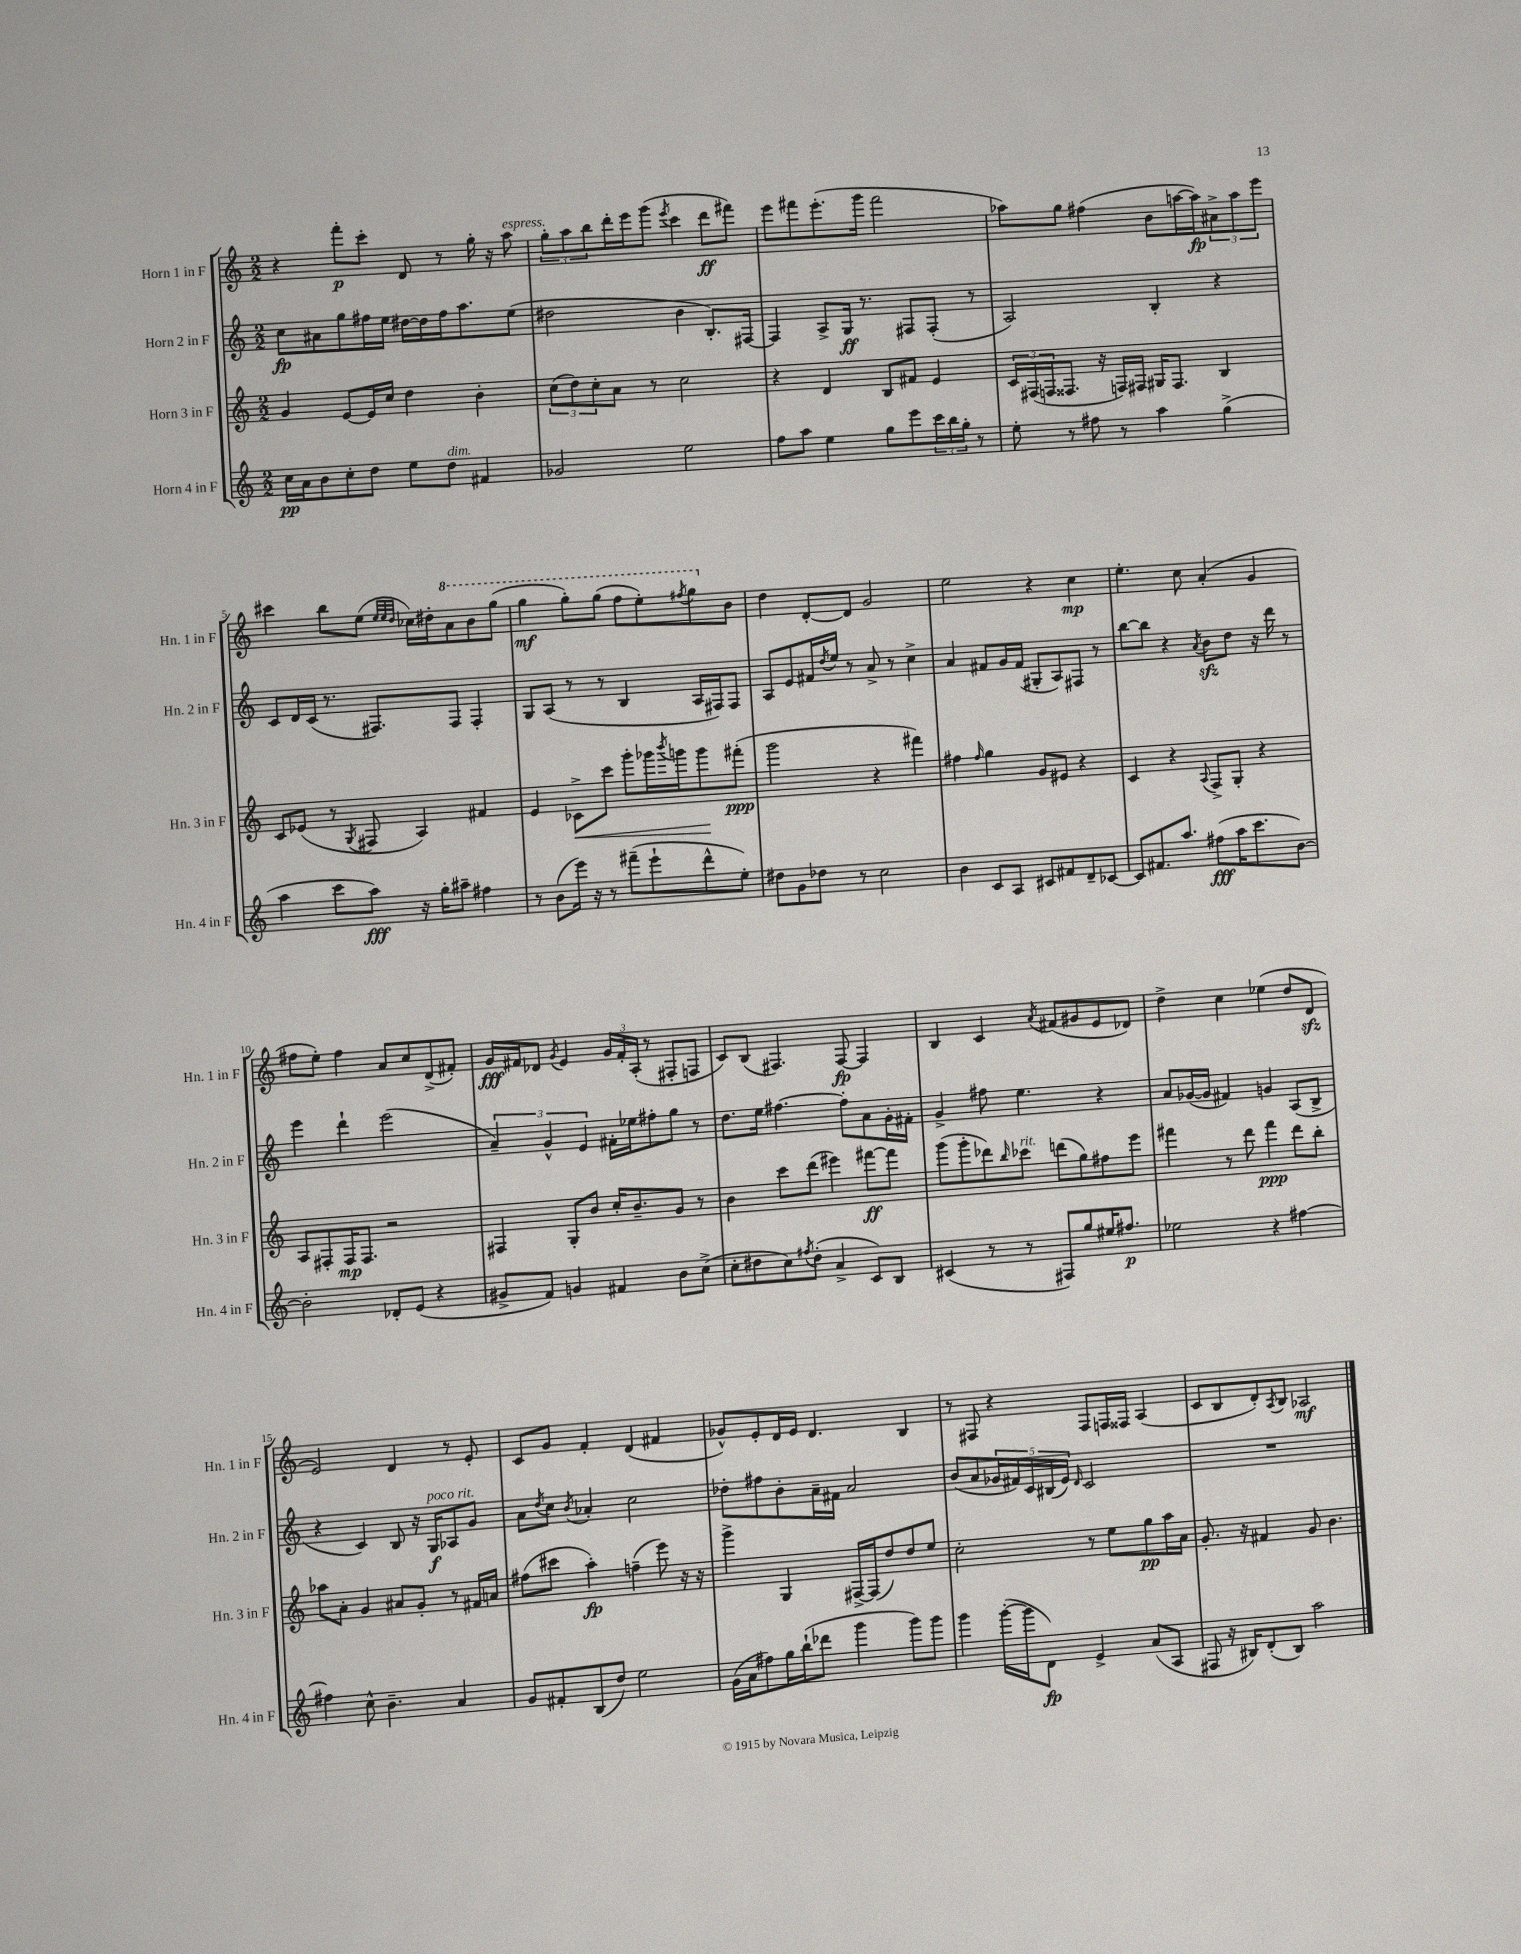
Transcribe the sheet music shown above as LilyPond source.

<<
\new StaffGroup <<
\new Staff = "s0" \with { instrumentName = "Horn 1 in F" shortInstrumentName = "Hn. 1 in F" } {
    \clef treble \key c \major \numericTimeSignature \time 2/2
    r4 f'''8-.\p c'''8-. d'8 r8 g''16-. r16 a''8^\markup { \italic "espress." } |
    \tuplet 3/2 { g''8-. a''8 b''8 } d'''16-. e'''16 g'''8( \acciaccatura { e'''8 } c'''4 d'''8\ff fis'''8) |
    e'''8 fis'''8 e'''8.-.( g'''16 fis'''2 |
    aes''8) g''8 fis''4( b'8 a''16~ a''16\fp) \tuplet 3/2 { ais'8-> a''8 e'''8 } |
    cis'''4 b''8 e''8( \grace { e''32 e''32 d''32 } ces''16) dis''16-. \ottava #1 a''8 b''8 g'''8( |
    g'''4\mf g'''8-.) g'''8( f'''8 e'''8-.) \acciaccatura { fis'''8 } g'''8 \ottava #0 b'8 |
    d''4 d'8~-. d'8 g'2 |
    e''2 r4 c''4\mp |
    e''4.-. c''8 a'4-.( g'4 |
    fis''8 e''8-.) fis''4 a'8 c''8 d'8->( fis'8-.) |
    g'16\fff fis'16 des'8 \acciaccatura { g'8 } e'4 \tuplet 3/2 { g'16 fis'16-. a16-.( } r8 fis8-. f8 |
    c'8) b8( fis4.) fis8~\fp fis4 |
    b4 c'4 \acciaccatura { a'8 } fis'8( gis'8 e'8 des'8) |
    d''4-> c''4 ees''4( d''8 d'8\sfz |
    e'2) d'4 r8 e'8-. |
    c'8 g'8 f'4-. d'4( fis'4 |
    ges'8-^) e'8-. d'16 e'16 d'4. b4 |
    r8 fis8 r4 fis8 f16 fisis16 a4( |
    c'8 b8 d'8-.) \acciaccatura { a8 } b8 aes2\mf \bar "|." |
}
\new Staff = "s1" \with { instrumentName = "Horn 2 in F" shortInstrumentName = "Hn. 2 in F" } {
    \clef treble \key c \major \numericTimeSignature \time 2/2
    c''8\fp ais'8 g''8 fis''16 e''16 dis''16~ dis''16 fis''16 a''8. e''8( |
    dis''2 b'4 b8.-.) fis16~ |
    fis4 a8-> g16\ff r8. fis8 fis8-.( r8 |
    a2) b4-. r4 |
    c'8 d'16 c'16( r8. fis8.) fis8 fis4-. |
    g8 a8( r8 r8 b4 a16 fis16) fis8 |
    a8 e'8 fis'16 \acciaccatura { d''8 } e''16 r8 a'8-> r8 c''4-> |
    a'4 fis'8 g'16 fis'16( gis8-. a8) fis8 r8 |
    b''8~ b''8 r4 \acciaccatura { a'8 } b'8\sfz d''8 r16 d'''16 r8 |
    e'''4 d'''4-! e'''2( |
    \tuplet 3/2 { a'4--) g'4-^ e'4 } fis'16-. ees''16 fis''8-. g''8 r8 |
    d''8. e''16 fis''4.~ fis''8-. a'8 g'16-. fis'16-. |
    g'4-> fis''8 e''4. r4 |
    a'8 ges'16~( ges'16 fis'4) g'4 a8( b8-> |
    r4 c'4) b8 r16 g16\f^\markup { \italic "poco rit." } aes8 g'8 |
    a'8 \acciaccatura { d''8 } c''8 \acciaccatura { b'8 } aes'4-. c''2 |
    des''8-. fis''8 b'8-. a'16-- fis'16 a'2 |
    b'8( a'8 \tuplet 5/4 { ges'16 fis'16) c'16 bis16( e'16) } \grace { d'16 } c'2 |
    R1 \bar "|." |
}
\new Staff = "s2" \with { instrumentName = "Horn 3 in F" shortInstrumentName = "Hn. 3 in F" } {
    \clef treble \key c \major \numericTimeSignature \time 2/2
    g'4 e'8~ e'16 c''16 d''4 b'4-. |
    \tuplet 3/2 { c''8( d''8) c''8-. } a'8 r8 c''2 |
    r4 d'4 b8 fis'8 e'4 |
    \tuplet 3/2 { c'16 fis16( f16 } fisis8. r16 f16) fis16 gis16 fis8. b4 |
    c'8 ees'8( r8 \acciaccatura { g8 } fis8 a4) fis'4 |
    e'4 ces'8->\< c'''8 g'''8-. ges'''16 \acciaccatura { b'''8 } g'''16 g'''8\! fis'''8-.\ppp( |
    g'''2 r4 fis'''4) |
    fis''4 \grace { fis''16 } g''4 g'8 eis'8 r4 |
    c'4 r4 \appoggiatura { a8 } f8-> g8-. r4 |
    a8 fis8-. fis16\mp fis8. r2 |
    fis4 g8-. b'8 c''16-. b'8.-- g'8 r8 |
    b'4 c'''8 d'''8( eis'''4) fis'''8~\ff fis'''8 |
    g'''8( g'''8-. des'''8) \grace { b''16 } ces'''8^\markup { \italic "rit." } d'''8( g''8) fis''8 e'''8 |
    fis'''4 r8 d'''8 fis'''4\ppp d'''8 b''8-. |
    aes''8 a'8-. g'4 ais'8 g'8-. r8 fis'16 a'16 |
    fis''8( cis'''8 a''4-.\fp) f''4--( e'''8) r16 r16 |
    g'''4-> g4 fis16~-> fis16( d''8) d''8 e''8 |
    c''2-. r8 e''8 g''8\pp a''16 a'16 |
    g'8.-. r16 fis'4 g'8 b'4. \bar "|." |
}
\new Staff = "s3" \with { instrumentName = "Horn 4 in F" shortInstrumentName = "Hn. 4 in F" } {
    \clef treble \key c \major \numericTimeSignature \time 2/2
    c''16\pp a'16 b'8 c''8-. d''8 e''8 d''8^\markup { \italic "dim." } fis'4 |
    ges'2 e''2 |
    f''8 a''8 e''4 g''8 e'''8 \tuplet 3/2 { c'''16 b''16 g''16-. } r8 |
    e''8-. r8 fis''8 r8 a''4 g''4->( |
    a''4 c'''8 a''8\fff) r16 g''16-. ais''8-- fis''4 |
    r8 b'8( e'''16) r16 r8 fis'''8--( e'''8-! d'''8-^ e''8-.) |
    dis''8 g'8 des''8 r8 c''2 |
    b'4 c'8 a8 cis'8 fis'8 d'8-- ces'8~ |
    ces'8 fis'8. a''8. fis''8\fff( a''16 c'''8. b'8~) |
    b'2-. des'8-. e'8( r4 |
    gis'8-> f'8) g'4 fis'4 b'8 c''8->( |
    c''8-. dis''8 c''8) \acciaccatura { fis''8 } dis''8-.( a'4-> c'8) b8 |
    cis'4( r8 r8 fis8) g''8 eis''16 fis''8.\p |
    ees''2 r4 fis''4~ |
    fis''4 c''8-^ b'4.-- a'4 |
    g'8 fis'8-. b8( d''8) e''2 |
    g'16( a'16 fis''8) g''16 b''16-!( des'''8 g'''4 g'''8) g'''8 |
    g'''4 g'''16~-.( g'''16 d'8\fp) e'4-> a'8( a8 |
    fis8 r16 bis16) d'8-.( bis8) a''2 \bar "|." |
}
>>
>>
